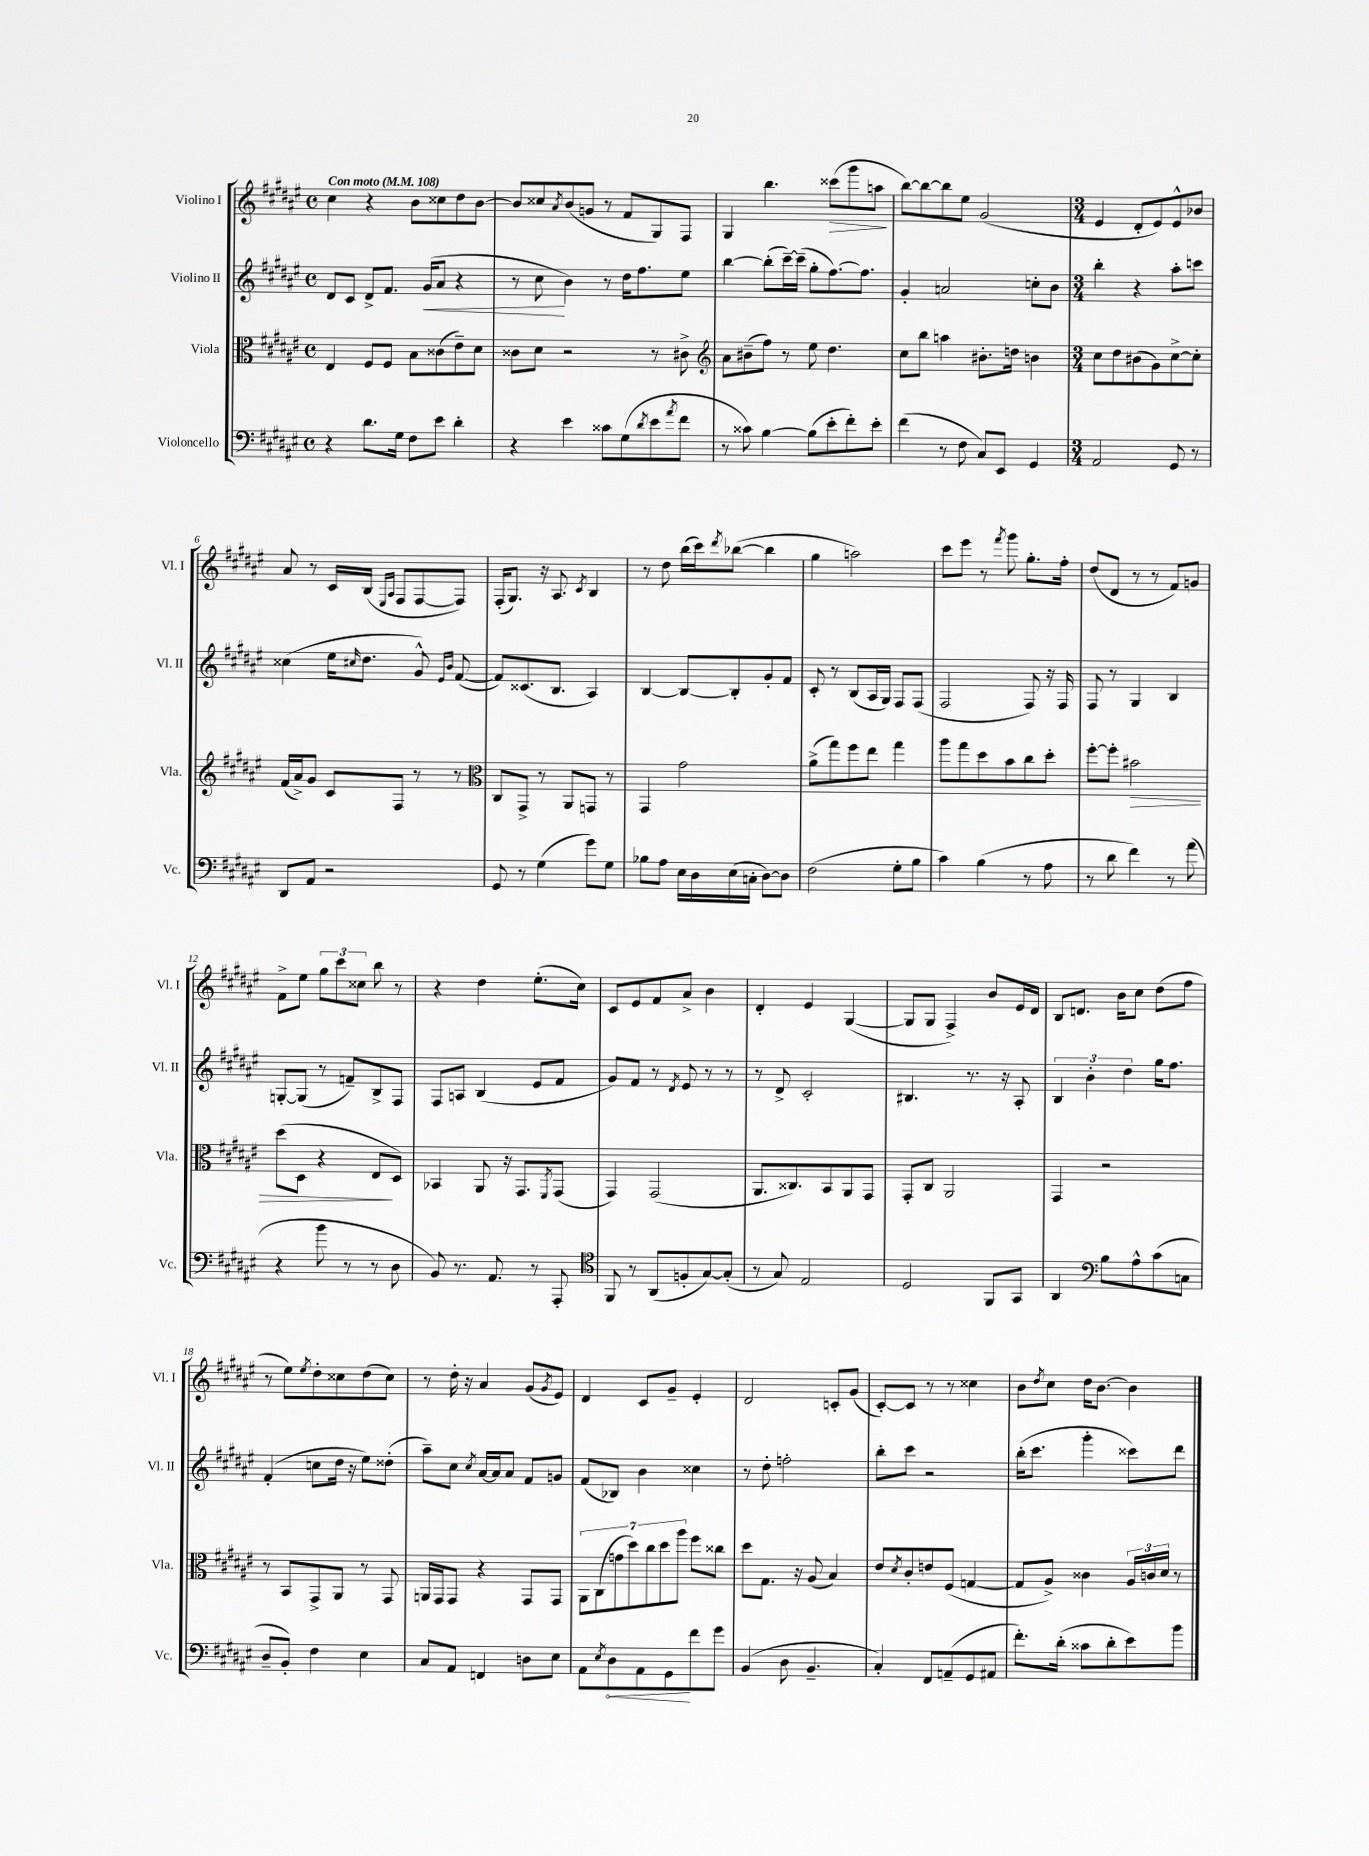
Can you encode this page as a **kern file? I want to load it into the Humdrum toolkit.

**kern	**dynam	**kern	**dynam	**kern	**dynam	**kern	**dynam
*part4	*part4	*part3	*part3	*part2	*part2	*part1	*part1
*staff4	*staff4	*staff3	*staff3	*staff2	*staff2	*staff1	*staff1
*I"Violoncello	*	*I"Viola	*	*I"Violino II	*	*I"Violino I	*
*I'Vc.	*	*I'Vla.	*	*I'Vl. II	*	*I'Vl. I	*
*clefF4	*	*clefC3	*	*clefG2	*	*clefG2	*
*k[f#c#g#d#a#e#]	*	*k[f#c#g#d#a#e#]	*	*k[f#c#g#d#a#e#]	*	*k[f#c#g#d#a#e#]	*
*M4/4	*	*M4/4	*	*M4/4	*	*M4/4	*
*met(c)	*	*met(c)	*	*met(c)	*	*met(c)	*
*MM108	*	*MM108	*	*MM108	*	*MM108	*
=1	=1	=1	=1	=1	=1	=1	=1
!	!	!	!	!	!	!LO:TX:a:B:t=Con moto	!
4r	.	4E#/	.	8d#/L	.	4cc#\	.
.	.	.	.	8c#/J	.	.	.
8.d#\L	.	8F#/L	.	8d#^/L	.	4r	.
.	.	8F#/J	.	8.f#/J	.	.	.
16G#\Jk	.	.	.	.	.	.	.
8F#\L	.	8B\L	.	.	.	8b\L	.
!	!	!	!	!	!LO:HP:b	!	!
.	.	.	.	(16g#/KL	<	.	.
8e#\J	.	(8c##X\	.	8a#/J	.	8cc##X\	.
4d#'\	.	8e#~\)	.	4r	.	8dd#\	.
.	.	8d#\J	.	.	.	[8b\J	.
=2	=2	=2	=2	=2	=2	=2	=2
4r	.	8c##X\L	.	8r	.	8b/L]	.
.	.	8d#\J	.	8cc#\	.	8cc##X/	.
.	.	.	.	.	.	8qa#/	.
4e#\	.	2r	.	4b\)	[	(8b/	.
.	.	.	.	.	.	8gn/J	.
8c##X\L	.	.	.	8r	.	8r	.
(8G#\	.	.	.	16dd#\KL	.	8f#/L	.
.	.	.	.	8.ff#\	.	.	.
8qd#/	.	.	.	.	.	.	.
8e#\	.	8r	.	.	.	8G#/)	.
8qa#/	.	.	.	.	.	.	.
8f#\J	.	8c#X^\	.	8ee#\J	.	8F#/J	.
=3	=3	=3	=3	=3	=3	=3	=3
*	*	*clefG2	*	*	*	*	*
8r	.	8a#\L	.	[4bb\	.	4G#/	.
8c##X\)	.	(8b#X~\	.	.	.	.	.
[4B\	.	8ff#\J)	.	(8bb'\L]	.	4.bb\	.
.	.	8r	.	[16ccc#~\L)	.	.	.
.	.	.	.	(16ccc#~\JJ]	.	.	.
(8B\L]	.	8ee#\	.	8gg#'\L	.	.	.
!	!	!	!	!	!	!	!LO:HP:b
8e#'\	.	4.dd#\	.	[8.ff#\)	.	(8ccc##X\L	>
8f#'\)	.	.	.	.	.	8ggg#\	.
.	.	.	.	8.ff#\J]	.	.	.
8e#'\J	.	.	.	.	.	8aan\J	.
.	.	.	.	.	.	.	]
=4	=4	=4	=4	=4	=4	=4	=4
(4f#\	.	8cc#\L	.	4g#'/	.	[8bb\L)	.
.	.	8bb\J	.	.	.	8bb\_	.
8r	.	4aan\	.	2an/	.	8bb\]	.
8F#\	.	.	.	.	.	8ee#\J	.
8C#/L)	.	8.b#X'\L	.	.	.	(2g#/	.
8EE#/J	.	.	.	.	.	.	.
.	.	16ddn\Jk	.	.	.	.	.
4GG#/	.	4bn\	.	8ccn'\L	.	.	.
.	.	.	.	8b\J	.	.	.
=5	=5	=5	=5	=5	=5	=5	=5
*M3/4	*	*M3/4	*	*M3/4	*	*M3/4	*
2AA#/	.	8cc#\L	.	4bb'\	.	4e#/	.
.	.	8dd#\	.	.	.	.	.
.	.	(8b#X\	.	4r	.	8d#'/L	.
.	.	8g#\)	.	.	.	8e#/)	.
8GG#/	.	[8cc#^\	.	8aa#'\L	.	8e#^^/	.
8r	.	8cc#'\J]	.	8cccn\J	.	8b-X/J	.
!!LO:LB:g=z
=6	=6	=6	=6	=6	=6	=6	=6
8DD#/L	.	(16f#/LL	.	(4cc##X\	.	8a#/	.
.	.	16a#^/J)	.	.	.	.	.
8AA#/J	.	8g#/J	.	.	.	8r	.
2r	.	8c#/L	.	16ee#\KL	.	16c#/LL	.
.	.	.	.	16qqcc#X/	.	.	.
.	.	.	.	8.dd#\J	.	(16B/JJ	.
.	.	.	.	.	.	16qqE#/LL	.
.	.	.	.	.	.	16qqA#/JJ	.
.	.	8F#/J	.	.	.	8F#/L	.
.	.	8r	.	8g#^^/)	.	[8F#/	.
.	.	.	.	16qqe#/LL	.	.	.
.	.	.	.	16qqb/JJ	.	.	.
.	.	8r	.	([8f#/	.	8F#/J])	.
=7	=7	=7	=7	=7	=7	=7	=7
*	*	*clefC3	*	*	*	*	*
8GG#/	.	8C#/L	.	8f#/L])	.	(16F#'/KL	.
.	.	.	.	.	.	8.G#/J)	.
8r	.	8GG#^/J	.	(8.c##X/	.	.	.
(4G#\	.	8r	.	.	.	16r	.
.	.	.	.	8.B/J	.	8.A#/	.
.	.	8AA#/L	.	.	.	.	.
.	.	.	.	.	.	8qc#/	.
8g#\L)	.	8GGn/J	.	4A#/)	.	4B/	.
8G#\J	.	8r	.	.	.	.	.
=8	=8	=8	=8	=8	=8	=8	=8
8B-X\L	.	4GG#/	.	[4B/	.	8r	.
8A#\J	.	.	.	.	.	8dd#\	.
16E#\LL	.	2g#\	.	8B/L_	.	(16bb\LL	.
16D#\	.	.	.	.	.	16ccc#\J)	.
.	.	.	.	.	.	8qddd#/	.
(16E#\	.	.	.	8B'/]	.	([8bb-X\J	.
16Cn'\JJ	.	.	.	.	.	.	.
[8D#\L)	.	.	.	8g#'/	.	4bb-\]	.
8D#\J]	.	.	.	8f#/J	.	.	.
=9	=9	=9	=9	=9	=9	=9	=9
(2F#\	.	(8a#^\L	.	8c#'/	.	4gg#\	.
.	.	8gg#\)	.	8r	.	.	.
.	.	8ff#\	.	(8B/L	.	2aan\)	.
.	.	8ee#\J	.	16A#/L	.	.	.
.	.	.	.	16G#/JJ)	.	.	.
8G#'\L	.	4gg#\	.	8F#/L	.	.	.
8B\J	.	.	.	(8F#/J	.	.	.
=10	=10	=10	=10	=10	=10	=10	=10
4c#\)	.	8aa#\L	.	2F#/	.	8ccc#\L	.
.	.	8gg#\	.	.	.	8eee#\J	.
(4B\	.	8dd#\	.	.	.	8r	.
.	.	.	.	.	.	8qfff#/	.
.	.	8b\	.	.	.	8ggg#\	.
8r	.	8cc#\	.	8F#/)	.	8.gg#'\L	.
8A#\	.	8dd#'\J	.	16r	.	.	.
.	.	.	.	16F#/	.	16ff#'\Jk	.
=11	=11	=11	=11	=11	=11	=11	=11
8r	.	[8ff#'\L	.	8F#/	.	(8dd#/L	.
8d#\	.	8ff#'\J]	.	8r	.	8d#/J	.
!	!	!	!LO:HP:b	!	!	!	!
4f#\)	.	2b#X\	>	4G#/	.	8r	.
.	.	.	.	.	.	8r	.
8r	.	.	.	4B/	.	8f#/L)	.
(8a#\	.	.	.	.	.	8gn/J	.
!!LO:LB:g=z
=12	=12	=12	=12	=12	=12	=12	=12
4r	.	(8dd#\L	.	[8Gn'/L	.	8f#^\L	.
.	.	8D#\J	.	(8G/J]	.	8ee#\J	.
8b\	.	4r	.	8r	.	12gg#\L	.
.	.	.	.	.	.	12ccc#\	.
8r	.	.	.	8fn~/L)	.	.	.
.	.	.	.	.	.	12cc##X\J	.
8r	.	8E#/L	.	8B^/	.	8bb\	.
8D#\	.	8D#/J)	]	8F#/J	.	8r	.
=13	=13	=13	=13	=13	=13	=13	=13
8BB/)	.	4BB-X/	.	8F#/L	.	4r	.
8.r	.	.	.	8An/J	.	.	.
.	.	8AA#/	.	(4B/	.	4dd#\	.
8.AA#/	.	.	.	.	.	.	.
.	.	16r	.	.	.	.	.
.	.	8.GG#/L	.	.	.	.	.
8r	.	.	.	8e#/L	.	(8.ee#'\L	.
.	.	8qFF#/	.	.	.	.	.
8AAA#'/	.	(8GG#/J	.	8f#/J	.	.	.
.	.	.	.	.	.	16cc#\Jk)	.
=14	=14	=14	=14	=14	=14	=14	=14
*clefC4	*	*	*	*	*	*	*
8FF#/	.	4GG#/)	.	8g#/L)	.	8c#/L	.
8r	.	.	.	8f#/J	.	8e#/	.
(8AA#/L	.	(2GG#/	.	8r	.	8f#/	.
.	.	.	.	8qd#/	.	.	.
8Fn'/	.	.	.	8e#/	.	8a#^/J	.
[8G#/)	.	.	.	8r	.	4b\	.
(8G#'/J]	.	.	.	8r	.	.	.
=15	=15	=15	=15	=15	=15	=15	=15
8r	.	8.AA#/L	.	8r	.	4d#'/	.
8G#/)	.	.	.	8d#^/	.	.	.
.	.	8.C##X/)	.	.	.	.	.
2E#/	.	.	.	2c#'/	.	4e#/	.
.	.	8BB/	.	.	.	.	.
.	.	8AA#/	.	.	.	([4G#/	.
.	.	8GG#/J	.	.	.	.	.
=16	=16	=16	=16	=16	=16	=16	=16
2D#/	.	8GG#'/L	.	4.B#X/	.	8G#/L]	.
.	.	8C#/J	.	.	.	8G#/J	.
.	.	2AA#/	.	.	.	4F#^/)	.
.	.	.	.	8.r	.	.	.
8FF#/L	.	.	.	.	.	8b/L	.
.	.	.	.	16r	.	.	.
8GG#/J	.	.	.	8A#'/	.	16e#/L	.
.	.	.	.	.	.	16d#/JJ	.
=17	=17	=17	=17	=17	=17	=17	=17
4AA#/	.	4GG#/	.	6B/	.	8B/L	.
.	.	.	.	.	.	8.dn/J	.
.	.	.	.	6b'\	.	.	.
*clefF4	*	*	*	*	*	*	*
8B\L	.	2r	.	.	.	.	.
.	.	.	.	.	.	16b\KL	.
.	.	.	.	6dd#\	.	.	.
8A#^^\	.	.	.	.	.	8cc#\J	.
(8c#\	.	.	.	16gg#\KL	.	(8dd#\L	.
.	.	.	.	8.ff#\J	.	.	.
8Cn\J	.	.	.	.	.	8ff#\J	.
!!LO:LB:g=z
=18	=18	=18	=18	=18	=18	=18	=18
8D#~/L	.	8r	.	(4f#'/	.	8r	.
8BB'/J)	.	8BB/L	.	.	.	8ee#\L)	.
.	.	.	.	.	.	8qee#/	.
4F#\	.	8GG#^/	.	8ccn\L	.	8dd#'\	.
.	.	8AA#/J	.	16dd#\Jk	.	8cc##X\	.
.	.	.	.	16r	.	.	.
4E#\	.	8r	.	8ee#\L)	.	(8dd#\	.
.	.	8GG#/	.	(8dd##X'\J	.	8cc##\J)	.
=19	=19	=19	=19	=19	=19	=19	=19
8C#/L	.	16AAn/LL	.	8aa#~\L)	.	8r	.
.	.	16GG#/J	.	.	.	.	.
8AA#/J	.	8GG#/J	.	8cc#\J	.	16dd#'\	.
.	.	.	.	.	.	16r	.
.	.	.	.	8qcc#/	.	.	.
4FFn/	.	4r	.	[16a#/LL	.	4a#/	.
.	.	.	.	16a#/J]	.	.	.
.	.	.	.	8a#/J	.	.	.
8Dn\L	.	8GG#/L	.	8f#/L	.	(8g#/L	.
.	.	.	.	.	.	8qg#/	.
8E#\J	.	8GG#/J	.	8gn/J	.	8e#/J)	.
=20	=20	=20	=20	=20	=20	=20	=20
8AA#\L	.	14AA#\L	.	(8f#/L	.	4d#/	.
.	.	(14C#\	.	.	.	.	.
8qE#/	.	.	.	.	.	.	.
!	!LO:HP:b	!	!	!	!	!	!
8D#\	<	.	.	8B-X/J)	.	.	.
.	.	14gn\	.	.	.	.	.
.	.	14dd#\)	.	.	.	.	.
8AA#\	.	.	.	4b\	.	8c#/L	.
.	.	14cc#\	.	.	.	.	.
.	.	14dd#\	.	.	.	.	.
8GG#\	.	.	.	.	.	8g#~/J	.
.	.	14aa#\J	.	.	.	.	.
8f#\	[	8ff#\L	.	4cc##X\	.	4e#'/	.
8g#\J	.	8cc##X\J	.	.	.	.	.
=21	=21	=21	=21	=21	=21	=21	=21
(4BB/	.	8dd#\L	.	8r	.	2d#/	.
.	.	8.G#\J	.	8dd#'\	.	.	.
8D#\	.	.	.	2ffn'\	.	.	.
.	.	16r	.	.	.	.	.
4.BB~/	.	(8A#/	.	.	.	.	.
.	.	4B/)	.	.	.	8cn'/L	.
.	.	.	.	.	.	(8g#/J	.
=22	=22	=22	=22	=22	=22	=22	=22
4C#'/)	.	8e#/L	.	8bb'\L	.	[8c#'/L)	.
.	.	8qd#/	.	.	.	.	.
.	.	8c#'/	.	8ccc#\J	.	8c#/J]	.
8FF#/L	.	8en/	.	2r	.	8r	.
(8AAn~/	.	(8F#/J	.	.	.	8r	.
8GG#/	.	[4Gn/	.	.	.	4cc##X\	.
8AA#X/J	.	.	.	.	.	.	.
=23	=23	=23	=23	=23	=23	=23	=23
8.f#'\L)	.	8G/L]	.	(16bb'\KL	.	8b\L	.
.	.	.	.	8.ccc#\J	.	.	.
.	.	.	.	.	.	8qdd#/	.
.	.	8A#^/J)	.	.	.	8cc#\J	.
(16d#'\Jk	.	.	.	.	.	.	.
8c##X\L	.	4c##X\	.	4ggg#'\	.	16dd#\KL	.
.	.	.	.	.	.	[8.b\J	.
8d#'\	.	.	.	.	.	.	.
8e#\)	.	24A#/LL	.	8ccc##X\L)	.	4b\]	.
.	.	24cn/	.	.	.	.	.
.	.	24d#/JJ	.	.	.	.	.
8b\J	.	8r	.	8ddd#\J	.	.	.
==	==	==	==	==	==	==	==
*-	*-	*-	*-	*-	*-	*-	*-
